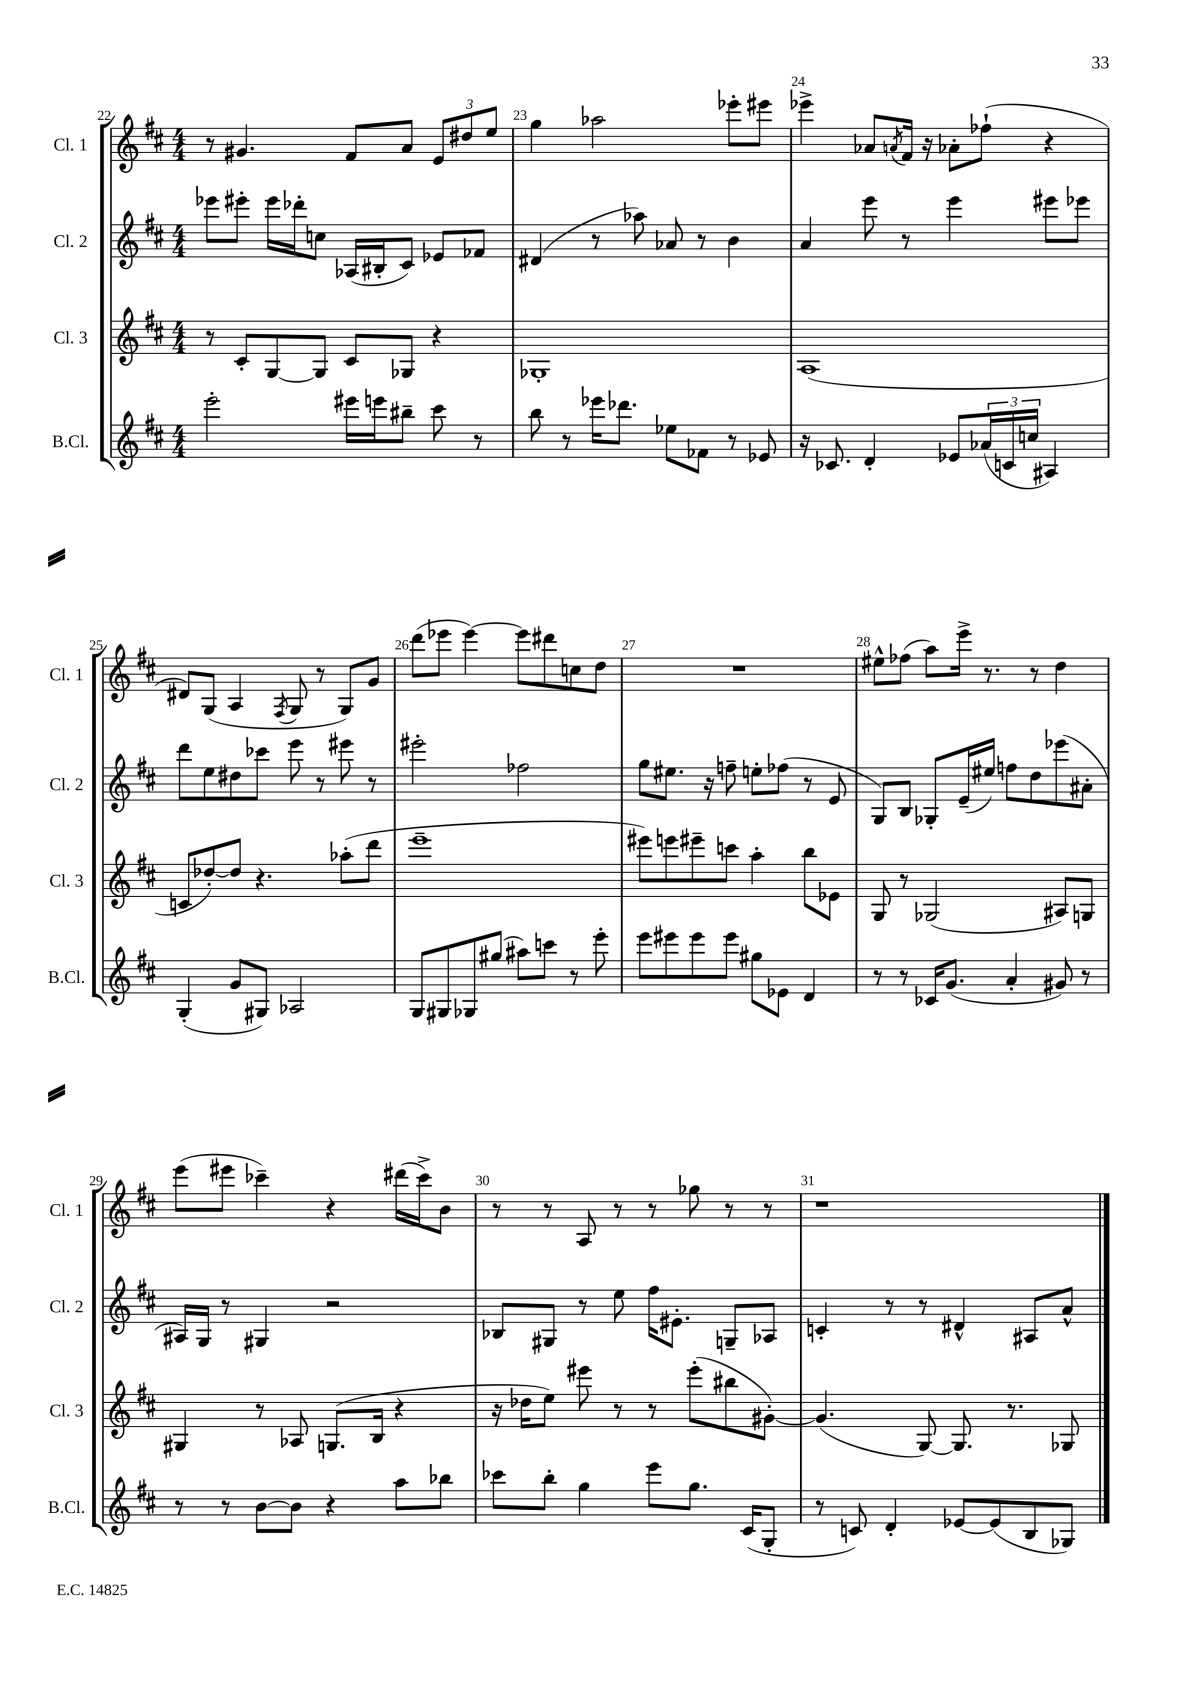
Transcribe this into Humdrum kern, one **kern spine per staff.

**kern	**kern	**kern	**kern
*part4	*part3	*part2	*part1
*staff4	*staff3	*staff2	*staff1
*I"B.Cl.	*I"Cl. 3	*I"Cl. 2	*I"Cl. 1
*I'B.Cl.	*I'Cl. 3	*I'Cl. 2	*I'Cl. 1
*clefG2	*clefG2	*clefG2	*clefG2
*k[f#c#]	*k[f#c#]	*k[f#c#]	*k[f#c#]
*M4/4	*M4/4	*M4/4	*M4/4
=22	=22	=22	=22
2eee'\	8r	8eee-X\L	8r
.	8c#'/L	8eee#X'\J	4.g#X/
.	[8G/	16eee#\LL	.
.	.	16ddd-X'\J	.
.	8G/J]	8ccn\J	.
16eee#X\LL	8c#/L	(16A-X/LL	8f#/L
16eeen\J	.	16B#X'/J	.
8bb#X~\J	8G-X/J	8c#/J)	8a/J
8ccc#\	4r	8e-X/L	12e/L
.	.	.	12dd#X/
8r	.	8f-X/J	.
.	.	.	12ee/J
=23	=23	=23	=23
8bb\	1G-X'	(4d#X/	4gg\
8r	.	.	.
16eee-X\KL	.	8r	2aa-X\
8.ddd-X\J	.	.	.
.	.	8aa-X\)	.
8ee-X\L	.	8a-X/	.
8f-X\J	.	8r	.
8r	.	4b\	8eee-X'\L
8e-X/	.	.	8eee#X\J
=24	=24	=24	=24
16r	(1A	4a/	4eee-X^\
8.c-X/	.	.	.
4d'/	.	8eee\	8a-X/L
.	.	.	8qan/
.	.	8r	16f#/Jk
.	.	.	16r
8e-X/L	.	4eee\	8a-X'\L
(24a-X/L	.	.	(8ff-X`\J
24cn/	.	.	.
24ccn/JJ	.	.	.
4A#X/)	.	8eee#X\L	4r
.	.	8eee-X\J	.
!!LO:LB:g=z
=25	=25	=25	=25
(4G'/	8cn/L	8ddd\L	8d#X/L)
.	[8dd-X'/)	8ee\	(8G/J
8g/L	8dd-/J]	8dd#X\	4A/
8G#X/J)	4.r	8ccc-X\J	.
.	.	.	8qF#/
2A-X/	.	8eee\	8G/
.	.	8r	8r
.	(8aa-X'\L	8eee#X\	8G/L)
.	8ddd\J	8r	8g/J
=26	=26	=26	=26
8G/L	1eee~	2eee#X'\	(8ddd\L
8G#X/	.	.	8eee-X\J
8G-X/	.	.	[4eee-\)
(8gg#X/J	.	.	.
8aa#X\L)	.	2ff-X\	8eee-\L]
8cccn\J	.	.	8ddd#X\
8r	.	.	8ccn\
8eee'\	.	.	8dd\J
=27	=27	=27	=27
8eee\L	8eee#X\L)	8gg\L	1r
8eee#X\	8eeen\	8.ee#X\J	.
8eee#\	8eee#X~\	.	.
.	.	16r	.
8eee#\J	8cccn\J	8ffn~\	.
8gg#X\L	4aa'\	8een'\L	.
8e-X\J	.	(8ff-X\J	.
4d/	8bb\L	8r	.
.	8e-X\J	8e/	.
=28	=28	=28	=28
8r	8G/	8G/L)	8ee#X^^\L
8r	8r	8B/J	(8ff-X\J
16c-X/KL	(2G-X/	8G-X'/L	8aa\L)
(8.g/J	.	.	.
.	.	(16e~/L	16eee^\Jk
.	.	16ee#X/JJ)	8.r
4a'/	.	8ffn\L	.
.	.	8dd\	8r
8g#X/)	8A#X/L)	(8eee-X\	4dd\
8r	8Gn/J	8a#X'\J	.
!!LO:LB:g=z
=29	=29	=29	=29
8r	4G#X/	16A#X/LL)	(8eee\L
.	.	16G/JJ	.
8r	.	8r	8eee#X\J
[8b\L	8r	4G#X/	4ccc-X~\)
8b\J]	8A-X/	.	.
4r	(8.Gn/L	2r	4r
.	16B/Jk	.	.
8aa\L	4r	.	(16ddd#X\LL
.	.	.	16ccc-^\J)
8bb-X\J	.	.	8b\J
=30	=30	=30	=30
8ccc-X\L	16r	8B-X/L	8r
.	16dd-X\KL	.	.
8bb'\J	8ee\J)	8G#X/J	8r
4gg\	8eee#X\	8r	8A/
.	8r	8ee\	8r
8eee\L	8r	16ff#\KL	8r
.	.	8.e#X'\J	.
8.gg\J	(8eee#'\L	.	8gg-X\
.	8bb#X\	8Gn~/L	8r
(16c#/KL	.	.	.
8G'/J	[8g#X'\J)	8A-X/J	8r
=31	=31	=31	=31
8r	(4.g#/]	4cn'/	1r
8cn/)	.	.	.
4d'/	.	8r	.
.	[8G/)	8r	.
[8e-X/L	8.G/]	4d#X^^/	.
(8e-/]	.	.	.
.	8.r	.	.
8B/	.	8A#X/L	.
8G-X/J)	8G-X/	8a^^/J	.
==	==	==	==
*-	*-	*-	*-
